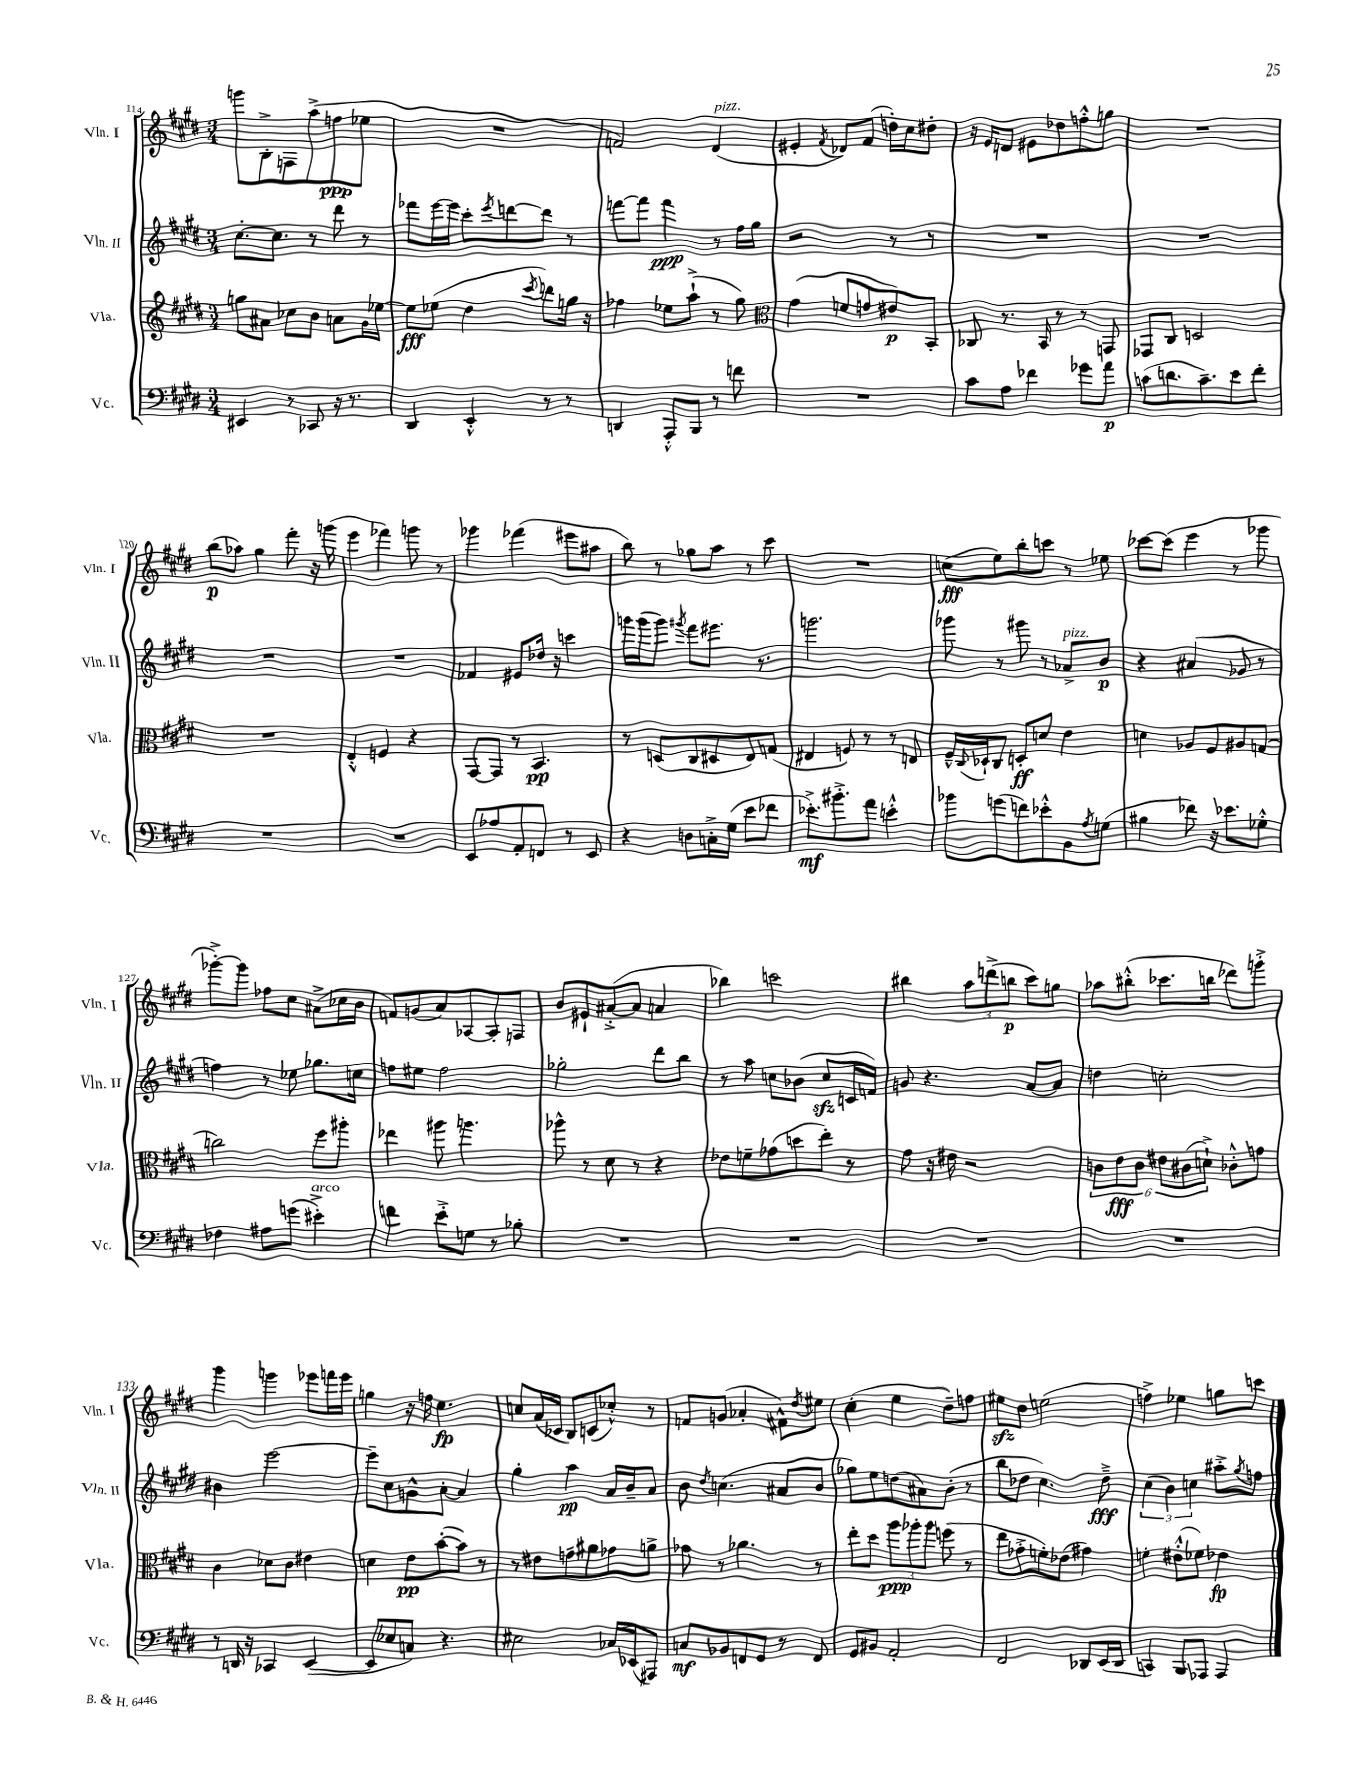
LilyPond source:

<<
\new StaffGroup <<
\new Staff = "s0" \with { instrumentName = "Vln. I" shortInstrumentName = "Vln. I" } {
    \clef treble \key e \major \numericTimeSignature \time 3/4
    g'''8 b8-.-> f8 a''8->( f''8\ppp ees''8 |
    R2. |
    f'2) dis'4^\markup { \italic "pizz." }( |
    eis'4-. \acciaccatura { fis'8 } des'8) fis'8( d''16-.) cis''16 dis''8-. |
    r16 e'16 d'8 eis'8 des''8 f''8-.-^ g''8 |
    R2. |
    b''8\p( aes''8) gis''4 fis'''8-. r16 g'''16( |
    e'''4 fes'''4) g'''8 r8 |
    ges'''4 fes'''4( eis'''8 ais''8 |
    b''8) r8 ges''8 a''8 r8 cis'''8 |
    R2. |
    c''8\fff( e''8) b''8-. c'''8 r8 ees''8 |
    ces'''8~ ces'''8( e'''4 r8 ges'''8 |
    ges'''8~-.->) ges'''8 fes''8 cis''8 ais'8->( ces''16 b'16 |
    f'8) g'8( a'8) aes8~ aes8-. f8 |
    b'8 eis'8-! ais'8~-.->( ais'8 a'4 |
    bes''4) c'''2 |
    bis''4 \tuplet 3/2 { a''8 d'''8->( b''8\p } cis'''8) g''8 |
    aes''8 bis''8-.-^( ces'''8. b''16 des'''8) g'''8-.-> |
    gis'''4 g'''4 ees'''8 f'''16 ees'''16 |
    g''4 r16 f''16 e''4.\fp |
    c''8 a'16( ces'16 b8) c'8( ces''8-.-^) r8 |
    f'8 g'8( aes'4-. fis'8-^) \acciaccatura { dis''8 } eis''8 |
    cis''4-.( e''4 dis''8--) f''8 |
    eis''8\sfz dis''8 e''2( |
    f''4->) ees''4 g''8 c'''8 \bar "|." |
}
\new Staff = "s1" \with { instrumentName = "Vln. II" shortInstrumentName = "Vln. II" } {
    \clef treble \key e \major \numericTimeSignature \time 3/4
    cis''8.~-. cis''8. r8 dis'''8 r8 |
    fes'''8 e'''16~ e'''16 cis'''8-. \acciaccatura { e'''8 } d'''8~ d'''8 r8 |
    f'''8~ f'''8 f'''4\ppp r8 fis''16 gis''16 |
    r2 r8 r8 |
    R2. |
    R2. |
    R2. |
    R2. |
    fes'4 eis'8 des''16 r16 c'''4 |
    g'''16 g'''16( g'''8) \acciaccatura { gis'''8 } fis'''8 eis'''8. r8. |
    g'''2. |
    ges'''8 r8 gis'''8 r8 aes'8->^\markup { \italic "pizz." } b'8\p |
    r4 ais'4( ges'8 r8 |
    f''4) r8 ees''8 ges''8. c''16 |
    f''8 eis''8 f''2 |
    ges''2-. dis'''8 b''8 |
    r8 a''8 c''8 bes'8( c''8\sfz c'16 f'16) |
    g'8 r4. a'8~ a'8 |
    d''4 c''2-. |
    bis'4 e'''2~ |
    e'''8-- cis''8 g'8-^ a'8~-. a'4 |
    gis''4-. a''4\pp a'16 b'16-- a'8 |
    b'8 \acciaccatura { dis''8 } c''4.( ais'8 b'8 |
    ges''8) e''8 d''8( ais'8) b'8-.( r8 |
    b''8 des''8 cis''4.) des''8--->\fff |
    \tuplet 3/2 { cis''4( b'4) c''4 } ais''8-.-> \acciaccatura { gis''8 } f''8 \bar "|." |
}
\new Staff = "s2" \with { instrumentName = "Vla." shortInstrumentName = "Vla." } {
    \clef treble \key e \major \numericTimeSignature \time 3/4
    g''8 ais'8 ces''8 b'8 a'8 gis'16 ees''16~ |
    ees''8\fff ees''8( dis''4 \acciaccatura { cis'''8 } d'''8) g''16 r16 |
    fes''4 ees''8 a''8-!->( r8 gis''8) |
    \clef alto gis'4( f'8 g'8 eis'8\p) b,8-. |
    ces8 r8. b,16 r8 r8 g,8 |
    ges,8 cis8 d2 |
    R2. |
    e4-.-^ f4 r4 |
    gis,8~ gis,8 r8 b,4.\pp |
    r8 d8( cis8 dis8 e8) g8( |
    eis4 f8) r8 r8 e8 |
    fis16---^ \appoggiatura { cis8 } des16-! cis8 d8-.\ff d'8 e'4 |
    d'4 aes8 fis8 ais8 g8( |
    c''2) fis''8 ais''8-. |
    ees''4 ais''8 a''4. |
    aes''8-^ r8 dis'8 r8 r4 |
    ees'8 f'8-- ges'8( d''8 e''8-.) r8 |
    gis'8 r16 eis'16 r2 |
    \tuplet 6/4 { c'8 e'8\fff c'8 eis'8 cis'8( d'8-!->) } ces'8-.-^ g'8 |
    cis'4 des'8 cis'8 eis'4 |
    d'4 e'8\pp b'8~-.( b'8) r8 |
    r8 eis'8 g'8-- ais'8 ges'8 a'8-> |
    ges'8 r8 aes'4. r8 |
    e''8-. dis''8 \tuplet 3/2 { a''8\ppp aes''8-. aes''8 } f''8( r8 |
    e''8 ges'8-.-> f'8-.) ees'8( gis'4) |
    f'4-. eis'8-.-^( fes'8) ees'4\fp \bar "|." |
}
\new Staff = "s3" \with { instrumentName = "Vc." shortInstrumentName = "Vc." } {
    \clef bass \key e \major \numericTimeSignature \time 3/4
    eis,4 r8 ces,8 r16 r8. |
    dis,4 e,4-.-^ r8 r8 |
    d,4 a,,8-.-^ b,,8 r8 f'8 |
    R2. |
    cis'8 a8 fes'4 ges'8 a'8\p |
    c'8( d'8. c'8.--) e'8 fis'8-. |
    R2. |
    R2. |
    e,8 aes8 a,8-. f,8 r8 e,8 |
    r4 d8 c16-.-> gis16( e'8 fes'8 |
    ees'8.-.->\mf) bis'8.-.-> a'8 e'4-.-^ |
    bes'8 g'8( f'8) ees'8-.-^ b,8 \acciaccatura { a8 } g8( |
    bis4 fes'8) r16 ees'8. ges8-.-^ |
    fes4 ais8 g'8( eis'4-.->^\markup { \italic "arco" }) |
    f'4 e'8-.-> g8 r8 bes8-. |
    R2. |
    R2. |
    R2. |
    R2. |
    r8 d,16 r16 ces,4 e,4~( |
    e,8 ees8 c8) r4. |
    eis2 ces16 ees,16( ais,,8) |
    c8\mf bes,8 f,8 gis,8 r8 f,8 |
    gis,8 bis,8 a,2-. |
    fis,2 des,8 e,16( des,16 |
    c,4) b,,8 aes,,8 aes,,4 \bar "|." |
}
>>
>>
\layout { \context { \Score currentBarNumber = #114 } }
